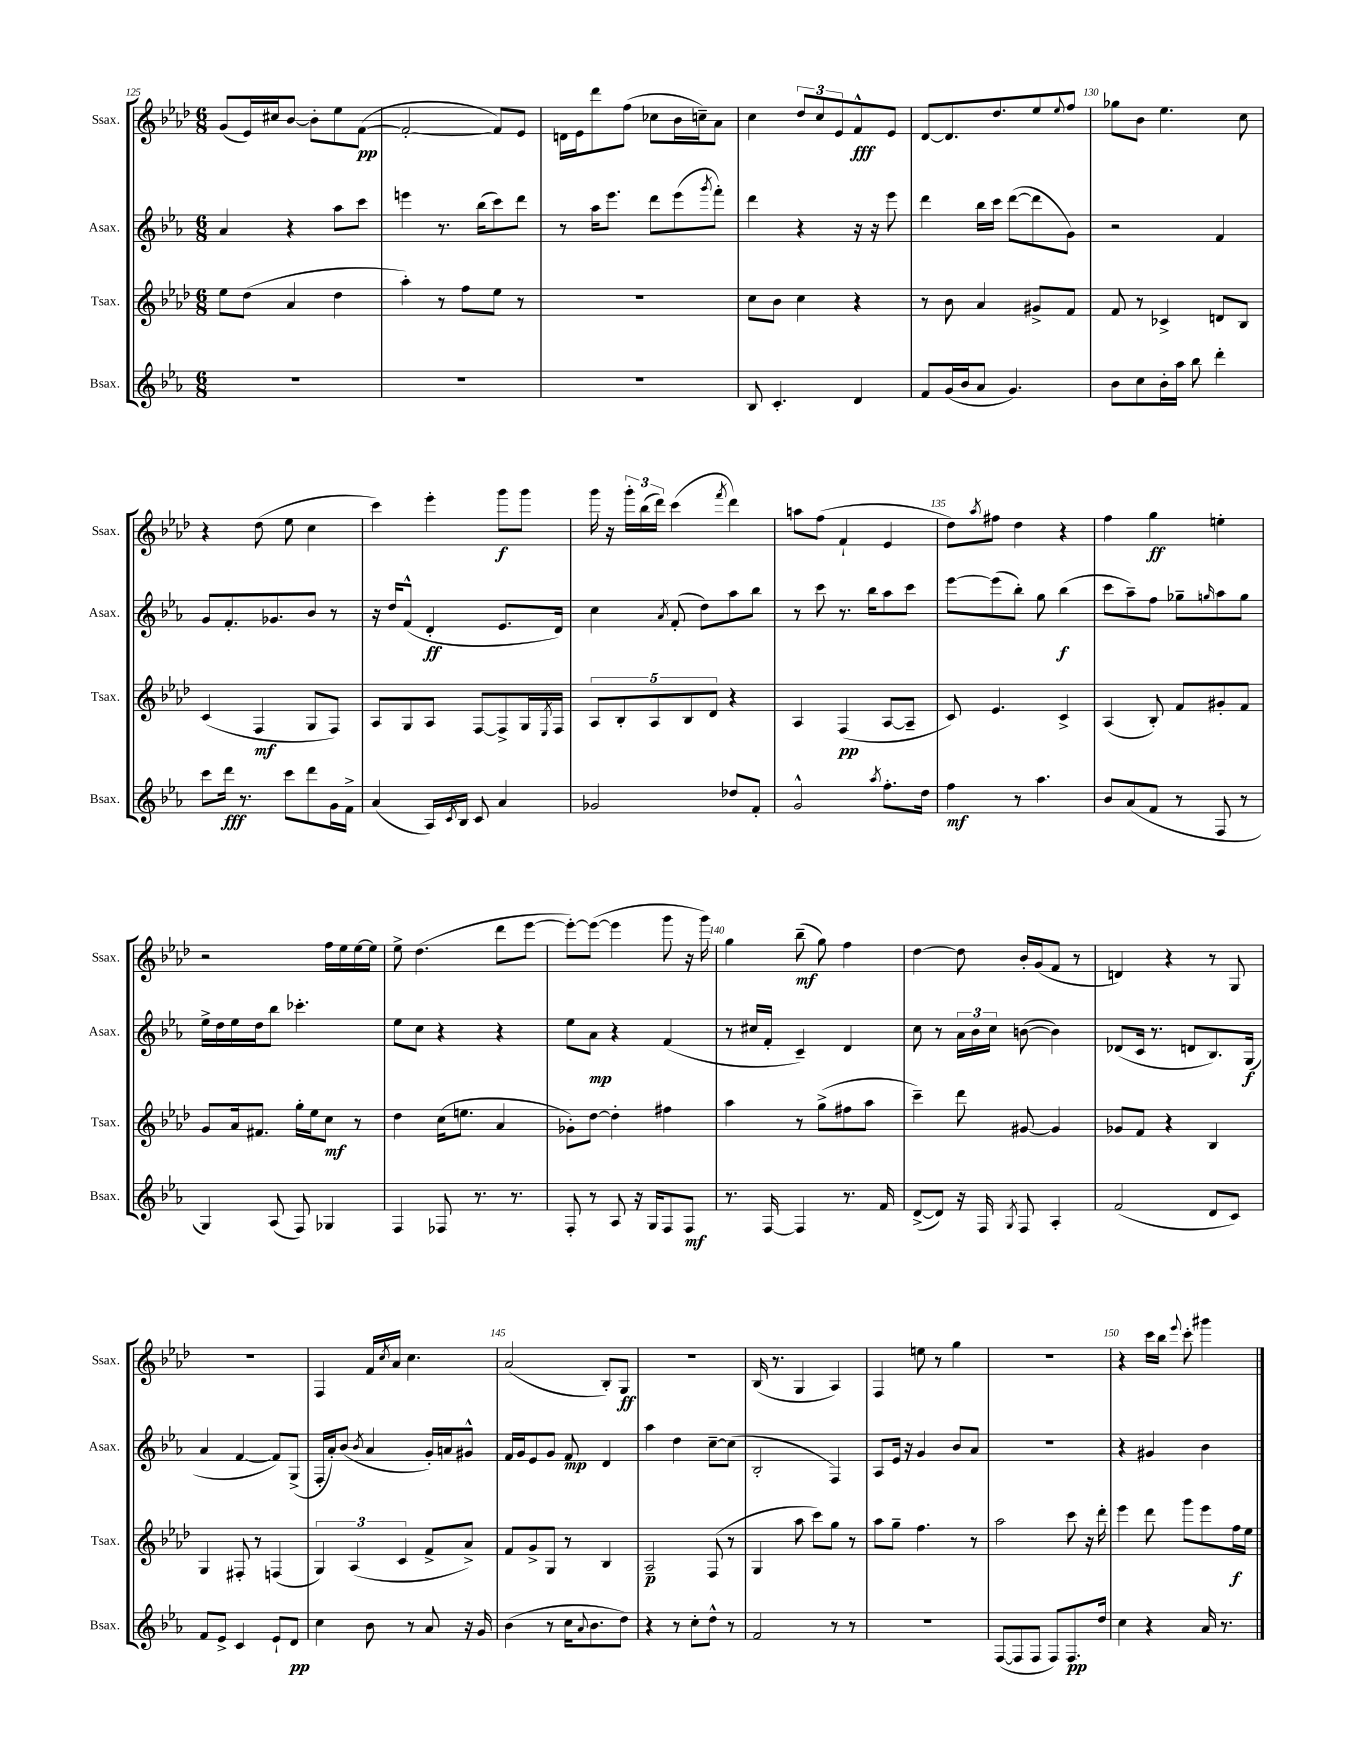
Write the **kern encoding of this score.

**kern	**kern	**kern	**kern
*staff4	*staff3	*staff2	*staff1
*clefG2	*clefG2	*clefG2	*clefG2
*k[b-e-a-]	*k[b-e-a-d-]	*k[b-e-a-]	*k[b-e-a-d-]
*M6/8	*M6/8	*M6/8	*M6/8
2.r	8ee-	4a-	(8g
.	(8dd-	.	16e-)
.	.	.	16cc#
.	4a-	4r	[8b-
.	.	.	8b-']
.	4dd-	8aa-	8ee-
.	.	8ccc	([8f
=	=	=	=
2.r	4aa-')	4eee	2f'_
.	8r	8.r	.
.	8ff	.	.
.	.	(16bb-	.
.	8ee-	8ccc)	8f])
.	8r	8ddd	8e-
=	=	=	=
2.r	2.r	8r	16d
.	.	.	16e-
.	.	16aa-	8ddd-
.	.	8.eee-	.
.	.	.	(8ff
.	.	8ddd	8cc-
.	.	(8eee-	16b-
.	.	.	16cc~)
.	.	8qggg	.
.	.	8fff')	8a-
=	=	=	=
8B-	8cc	4ddd	4cc
4.c'	8b-	.	.
.	4cc	4r	12dd-
.	.	.	12cc
.	.	.	12e-
4d	4r	16r	8f^^
.	.	16r	.
.	.	8eee-	8e-
=	=	=	=
8f	8r	4ddd	[8d-
(16g	8b-	.	8.d-]
16b-	.	.	.
8a-	4a-	16bb-	.
.	.	16ccc	8.dd-
4.g)	.	([8ddd	.
.	8g#^	8ddd]	8ee-
.	.	.	8qqee-
.	8f	8g)	8ff
=	=	=	=
8b-	8f	2r	8gg-
8cc	8r	.	8b-
16b-'	4c-^	.	4.ee-
16aa-	.	.	.
8bb-	.	.	.
4ddd'	8d	4f	.
.	8B-	.	8cc
=	=	=	=
8ccc	(4c	8g	4r
16ddd	.	8.f'	.
8.r	.	.	.
.	4F	.	(8dd-
.	.	8.g-	.
8ccc	.	.	8ee-
8ddd	8G	8b-	4cc
16g	8F)	8r	.
16f^	.	.	.
=	=	=	=
(4a-	8A-	16r	4ccc)
.	.	16dd	.
.	8G	(8f^^	.
16A-)	8A-	4d'	4eee-'
8qc	.	.	.
16B-	.	.	.
8c	[8F	.	.
4a-	8F^]	8.e-	8ggg
.	16G	.	8ggg
.	8qE-	.	.
.	16F	16d)	.
=	=	=	=
2g-	10A-	4cc	16ggg
.	.	.	16r
.	10B-'	.	.
.	.	.	24ggg'
.	.	.	(24bb-
.	10A-	.	.
.	.	.	24ddd-)
.	.	8qa-	.
.	.	(8f'	(4ccc
.	10B-	.	.
.	.	8dd)	.
.	10d-	.	.
.	.	.	8qfff
8dd-	4r	8aa-	4ddd-)
8f'	.	8bb-	.
=	=	=	=
2g^^	4A-	8r	8aa
.	.	8ccc	(8ff
.	(4F	8.r	4f`
.	.	16bb-	.
8qaa-	.	.	.
8.ff'	[8A-	8aa-	4e-
.	8A-~]	8ccc	.
16dd	.	.	.
=	=	=	=
4ff	8c)	[8eee-	8dd-)
.	.	.	8qaa-
.	4.e-	(8eee-]	8ff#
8r	.	8bb-')	4dd-
4.aa-	.	8gg	.
.	4c^	(4bb-	4r
=	=	=	=
8b-	(4A-	8ccc	4ff
(8a-	.	8aa-~)	.
8f	8B-')	8ff	4gg
8r	8f	8gg-~	.
.	.	16qqgg	.
8F	8g#'	8aa-	4ee'
8r	8f	8gg	.
=	=	=	=
4G)	8g	16ee-^	2r
.	.	16dd	.
.	16a-	16ee-	.
.	8.f#	16dd	.
(8A-	.	8bb-	.
8F)	16gg'	4.ccc-'	.
.	16ee-	.	.
4G-	8cc	.	16ff
.	.	.	16ee-
.	8r	.	[16ee-
.	.	.	16ee-]
=	=	=	=
4F	4dd-	8ee-	8ee-^
.	.	8cc	(4.dd-
8F-	(16cc	4r	.
.	8.ee	.	.
8.r	.	.	.
.	4a-	4r	8ddd-
8.r	.	.	.
.	.	.	[8eee-
=	=	=	=
8F'	8g-')	8ee-	8eee-'_)
8r	[8dd-	8a-	(8eee-_
8A-	4dd-']	4r	4eee-]
16r	.	.	.
16G	.	.	.
8F	4ff#	(4f	8ggg
8F	.	.	16r
.	.	.	16ggg)
=	=	=	=
8.r	4aa-	8r	4gg
.	.	16cc#	.
[16F	.	16f'	.
4F]	8r	4c~)	(8bb-~
.	(8gg^	.	8gg)
8.r	8ff#	4d	4ff
.	8aa-	.	.
16f	.	.	.
=	=	=	=
([8d^	4ccc~)	8cc	[4dd-
8d])	.	8r	.
16r	8ddd-	24a-	8dd-]
.	.	24b-	.
16F	.	.	.
.	.	24cc	.
8qG	.	.	.
8F	[8g#	([8b	16b-'
.	.	.	(16g
4A-'	4g#]	4b])	8f
.	.	.	8r
=	=	=	=
(2f	8g-	(8d-	4d)
.	8f	16c	.
.	.	8.r	.
.	4r	.	4r
.	.	8d	.
8d	4B-	8.B-)	8r
8c)	.	.	8G
.	.	(16G	.
=	=	=	=
8f	4G	4a-	2.r
8e-^	.	.	.
4c	8F#'	[4f	.
.	8r	.	.
8e-`	(4F	8f])	.
8d	.	(8G^	.
=	=	=	=
4cc	6G)	16F'	4F
.	.	16a-')	.
.	.	(8b-	.
.	(6A-	.	.
.	.	8qb-	.
8b-	.	4a-	16f
.	.	.	8qcc
.	.	.	16a-
.	6c	.	.
8r	.	.	4.cc
8a-	8f^	16g')	.
.	.	16a	.
16r	8a-^)	8g#^^	.
16g	.	.	.
=	=	=	=
(4b-	8f	16f	(2a-
.	.	16g	.
.	8g^	8e-	.
8r	8G	8g	.
16cc	8r	8f	.
8qqa-	.	.	.
8.b-	.	.	.
.	4B-	4d	8B-')
8dd)	.	.	8G
=	=	=	=
4r	2A-~	4aa-	2.r
8r	.	4dd	.
8cc'	.	.	.
8dd^^	(8F	[8cc~	.
8r	8r	(8cc]	.
=	=	=	=
2f	4G	2B-'	(16B-
.	.	.	8.r
.	8aa-	.	4G
.	8ccc)	.	.
8r	8gg	4F)	4A-)
8r	8r	.	.
=	=	=	=
2.r	8aa-	8A-	4F
.	8gg~	16e-	.
.	.	16r	.
.	4.ff	4g	8ee
.	.	.	8r
.	.	8b-	4gg
.	8r	8a-	.
=	=	=	=
([8F	2aa-	2.r	2.r
8F]	.	.	.
8F	.	.	.
8F)	.	.	.
8.F	8ccc	.	.
.	16r	.	.
16dd	16ddd-'	.	.
=	=	=	=
4cc	4eee-	4r	4r
4r	8ddd-	4g#	16ccc
.	.	.	16bb-
.	.	.	8qqeee-
.	8ggg	.	8ccc'
16a-	8eee-	4b-	4ggg#
8.r	.	.	.
.	16ff	.	.
.	16ee-	.	.
==	==	==	==
*-	*-	*-	*-
